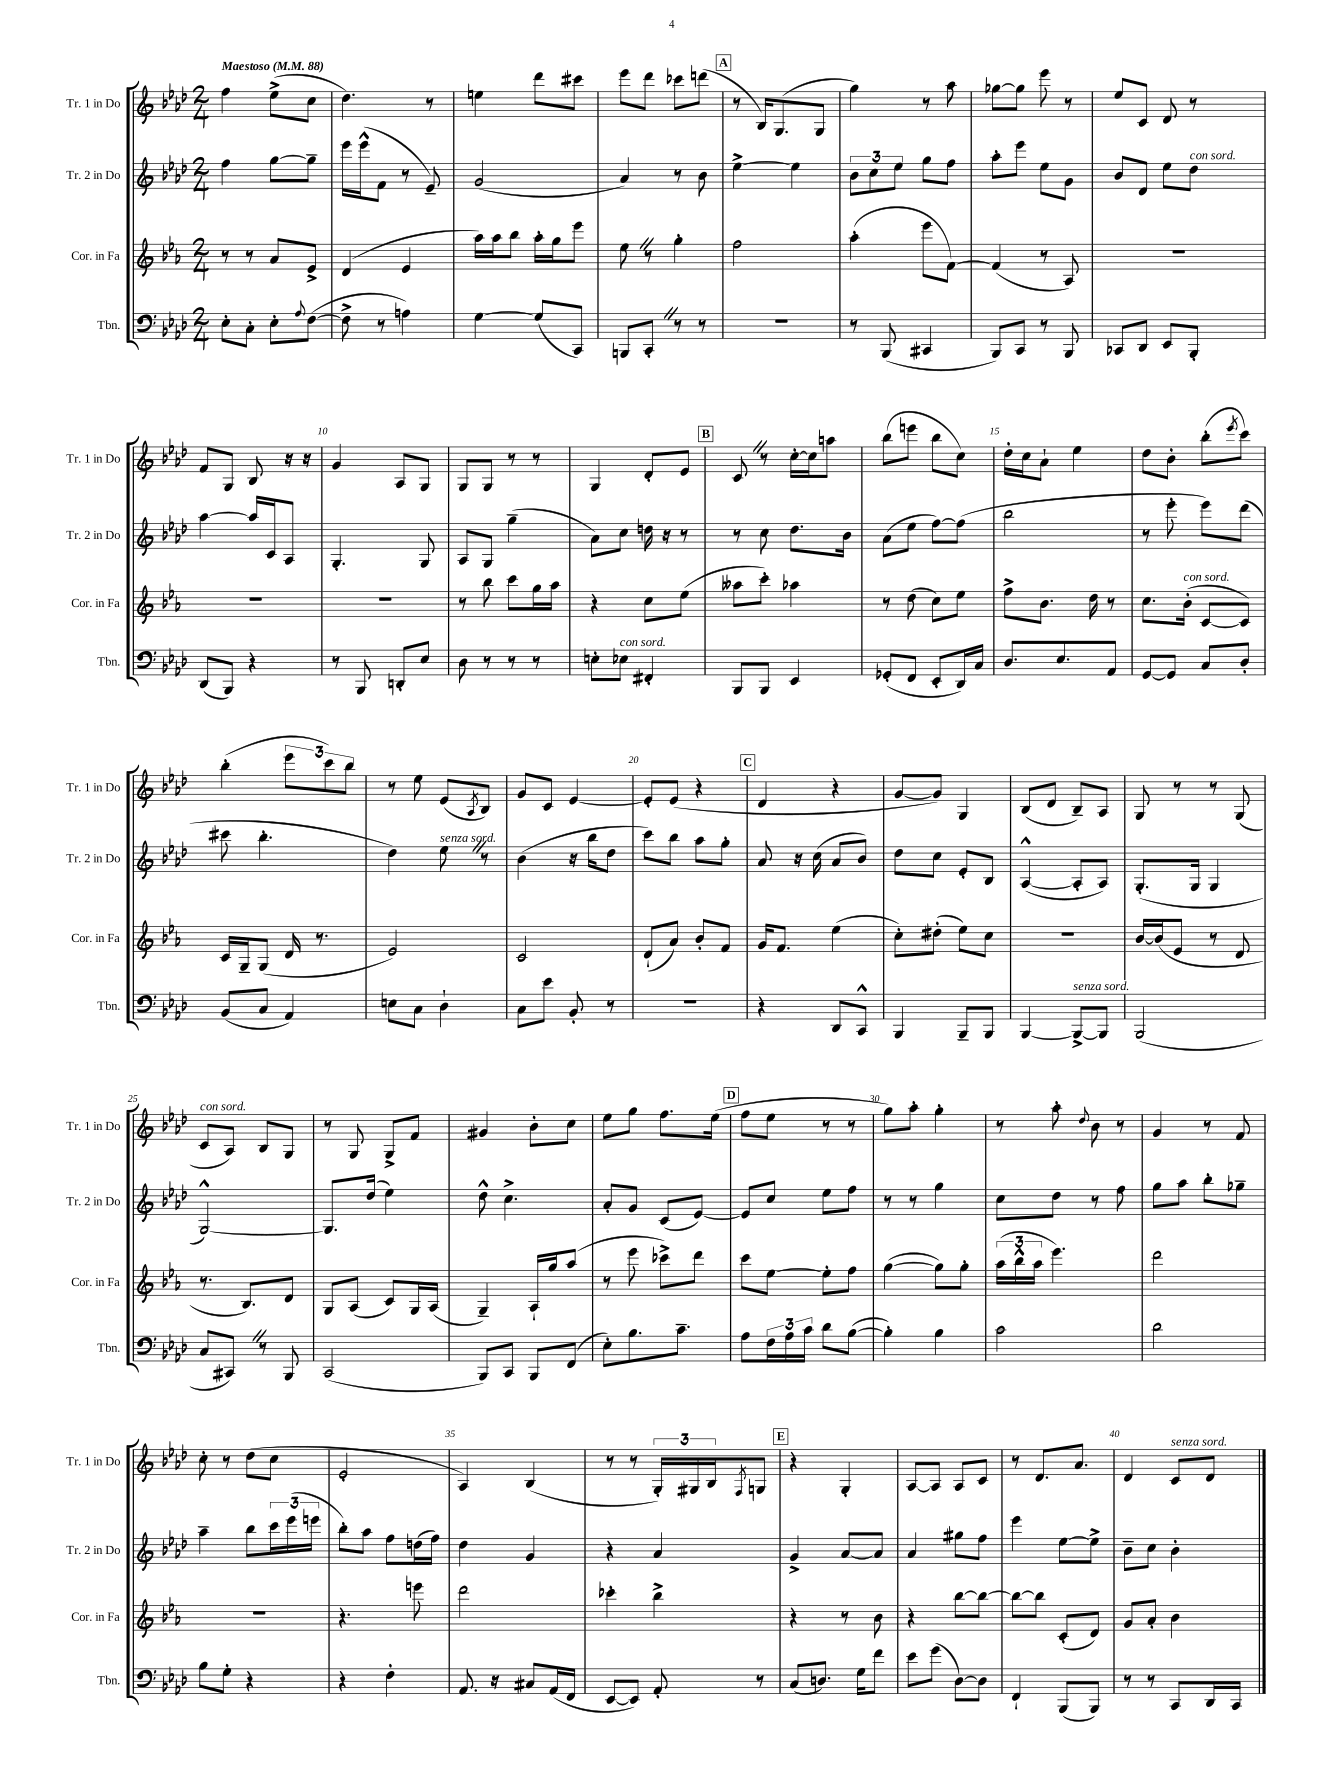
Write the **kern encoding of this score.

**kern	**kern	**kern	**kern
*staff4	*staff3	*staff2	*staff1
*clefF4	*clefG2	*clefG2	*clefG2
*k[b-e-a-d-]	*k[b-e-a-]	*k[b-e-a-d-]	*k[b-e-a-d-]
*M2/4	*M2/4	*M2/4	*M2/4
*MM88	*MM88	*MM88	*MM88
8E-'\L	8r	4ff\	4ff\
8C'\J	8r	.	.
8E-'\L	8a-/L	[8gg\L	(8ee-^\L
8qqA-/	.	.	.
([8F\J	8e-^/J	8gg~\]J	8cc\J
=	=	=	=
8F^\]	(4d/	16eee-\LL	4.dd-\)
.	.	(16eee-^^\J	.
8r	.	8f\J	.
4A\)	4e-/	8r	.
.	.	8e-~/)	8r
=	=	=	=
[4G\	16aa-\LL)	(2g/	4ee\
.	16aa-\J	.	.
.	8bb-\J	.	.
(8G/]L	16aa-'\LL	.	8ddd-\L
.	16gg\J	.	.
8CC/J)	8eee-\J	.	8ccc#\J
=	=	=	=
8BBB/L	8ee-\	4a-/)	8eee-\L
8CC'/J	8r	.	8ddd-\J
8r	4gg'\	8r	8ccc-\L
8r	.	8b-\	(8ddd\J
=	=	=	=
2r	2ff\	[4ee-^\	8r
.	.	.	16B-/LK)
.	.	.	(8.G/
.	.	4ee-\]	.
.	.	.	8G/J
=	=	=	=
8r	(4aa-'\	12b-\L	4gg\)
.	.	12cc\	.
(8BBB-/	.	.	.
.	.	12ee-\J	.
4CC#/	8eee-\L	8gg\L	8r
.	[8f\J)	8ff\J	8aa-\
=	=	=	=
8BBB-/L)	(4f/]	8aa-'\L	[8gg-\L
8CC/J	.	8eee-\J	8gg-\]J
8r	8r	8ee-\L	8eee-\
8BBB-/	8A-/)	8g\J	8r
=	=	=	=
8CC-/L	2r	8b-/L	8ee-/L
8DD-/J	.	8d-/J	8c/J
8EE-/L	.	8ee-\L	8d-/
8BBB-'/J	.	8dd-\J	8r
=	=	=	=
(8DD-/L	2r	[4aa-\	8f/L
8BBB-/J)	.	.	8G/J
4r	.	16aa-/]LL	8B-/
.	.	16c/J	.
.	.	8A-/J	16r
.	.	.	16r
=	=	=	=
8r	2r	4.G'/	4g/
8BBB-/	.	.	.
8DD'/L	.	.	8A-/L
8E-/J	.	8G/	8G/J
=	=	=	=
8D-\	8r	8A-/L	8G/L
8r	8bb-\	8G/J	8G/J
8r	8ccc\L	(4gg~\	8r
8r	16gg\L	.	8r
.	16aa-\JJ	.	.
=	=	=	=
8E'\L	4r	8a-\L)	4G/
8E-\J	.	8cc\J	.
4FF#'/	8cc\L	16dd\	8d-'/L
.	.	16r	.
.	(8ee-\J	8r	8e-/J
=	=	=	=
8BBB-/L	8aa--\L	8r	8c/
8BBB-/J	8ccc'\J)	8cc\	8r
4EE-/	4aa-\	8.dd-\L	[16cc'\LL
.	.	.	16cc\]J
.	.	.	8aa\J
.	.	16b-\Jk	.
=	=	=	=
(8GG-'/L	8r	(8a-\L	(8bb-\L
8FF/J	(8dd\	8ee-\J	8eee\J
8EE-'/L	8cc\L)	[8ff\L)	8bb-\L
16DD-/L)	8ee-\J	(8ff\]J	8cc\J)
16C/JJ	.	.	.
=	=	=	=
8.D-/L	8ff^\L	2bb-\	16dd-'\LL
.	.	.	16cc\J
.	8.b-\J	.	8a-`\J
8.E-/	.	.	.
.	.	.	4ee-\
.	16dd\	.	.
8AA-/J	8r	.	.
=	=	=	=
[8GG/L	8.cc\L	8r	8dd-\L
8GG/]J	.	8eee-'\	8b-'\J
.	(16b-'\Jk	.	.
8C/L	[8c/L	8eee-\L)	(8bb-'\L
.	.	.	8qeee-/
8D-'/J	8c/]J)	(8ddd-\J	8ccc\J)
=	=	=	=
(8BB-/L	16c/LL	8ccc#\	(4bb-'\
.	16G~/J	.	.
8C/J	(8G/J	4.bb-'\	.
4AA-/)	16d/	.	12eee-\L
.	8.r	.	.
.	.	.	12ccc\)
.	.	.	12bb-\J
=	=	=	=
8E\L	2e-/)	4dd-\)	8r
8C\J	.	.	8ee-\
4D-`\	.	8ee-\	(8e-/L
.	.	.	8qA-/
.	.	8r	8B-/J)
=	=	=	=
8C\L	2c/	(4b-\	8g/L
8e-\J	.	.	8c/J
8BB-'/	.	16r	[4e-/
.	.	16bb-\LK	.
8r	.	8dd-\J	.
=	=	=	=
2r	(8d`/L	8ccc\L)	8e-'/]L
.	8a-/J)	8bb-\J	(8e-/J
.	8b-'/L	8aa-\L	4r
.	8f/J	8gg'\J	.
=	=	=	=
4r	16g/LK	8a-/	4d-/
.	8.f/J	.	.
.	.	16r	.
.	.	(16cc\	.
8DD-/L	(4ee-\	8a-/L	4r
8CC^^/J	.	8b-/J)	.
=	=	=	=
4BBB-/	8cc'\L)	8dd-\L	[8g/L
.	(8dd#'\J	8cc\J	8g/]J)
8BBB-~/L	8ee-\L)	8e-'/L	4G/
8BBB-/J	8cc\J	8B-/J	.
=	=	=	=
[4BBB-/	2r	([4A-^^/	(8B-/L
.	.	.	8d-/J
8BBB-^/_L	.	8A-'/]L	8B-~/L)
8BBB-/]J	.	8A-/J)	8A-/J
=	=	=	=
(2BBB-/	[16b-/LL	(8.G'/L	8G/
.	(16b-/]J	.	.
.	8e-/J	.	8r
.	.	16G/Jk	.
.	8r	4G/	8r
.	8d/	.	(8G/
=	=	=	=
8C/L	8.r	[2G^^/)	8c/L
8CC#/J)	.	.	8A-/J)
.	8.B-/L)	.	.
8r	.	.	8B-/L
8BBB-/	8d/J	.	8G/J
=	=	=	=
(2CC/	8G/L	8.G/]L	8r
.	(8A-/J	.	8G/
.	.	(16dd-/Jk	.
.	8c/L)	4ee-\)	8G^/L
.	16G/L	.	8f/J
.	(16A-/JJ	.	.
=	=	=	=
8BBB-/L)	4G~/)	8dd-^^\	4g#/
8CC/J	.	4.cc^\	.
8BBB-/L	16A-`/LL	.	8b-'\L
.	16gg/J	.	.
(8FF/J	(8aa-/J	.	8cc\J
=	=	=	=
8E-'\L)	8r	8a-'/L	8ee-\L
8.B-\	8eee-\	8g/J	8gg\J
.	8ccc-^\L)	(8c/L	8.ff\L
8.c~\J	.	.	.
.	8ddd\J	[8e-/J)	.
.	.	.	(16ee-\Jk
=	=	=	=
8A-\L	8ccc\L	8e-/]L	8ff\L
24F\L	[8ee-\J	8cc/J	8ee-\J
24A-\	.	.	.
24c\JJ	.	.	.
8d-\L	8ee-'\]L	8ee-\L	8r
([8B-\J	8ff\J	8ff\J	8r
=	=	=	=
4B-'\])	([4gg\	8r	8gg\L)
.	.	8r	8aa-'\J
4B-\	8gg\]L)	4gg\	4gg'\
.	8gg'\J	.	.
=	=	=	=
2c\	(24aa-\LL	8cc\L	8r
.	24bb-^^\	.	.
.	24aa-\JJ	.	.
.	4.eee-\)	8dd-\J	8aa-'\
.	.	.	8qqdd-/
.	.	8r	8b-\
.	.	8ff\	8r
=	=	=	=
2d-\	2ddd\	8gg\L	4g/
.	.	8aa-\J	.
.	.	8bb-'\L	8r
.	.	8gg-~\J	8f/
=	=	=	=
8B-\L	2r	4aa-~\	8cc'\
8G'\J	.	.	8r
4r	.	8bb-\L	(8dd-\L
.	.	24ccc\L	8cc\J
.	.	(24eee-\	.
.	.	24eee\JJ	.
=	=	=	=
4r	4.r	8bb-'\L)	2e-'/
.	.	8aa-\J	.
4F'\	.	8ff\L	.
.	8eee\	(16dd\L	.
.	.	16ff\JJ)	.
=	=	=	=
8.AA-/	2ddd\	4dd-\	4A-/)
16r	.	.	.
8C#/L	.	4g/	(4B-/
(16AA-/L	.	.	.
16FF/JJ	.	.	.
=	=	=	=
[8EE-/L	4ccc-'\	4r	8r
8EE-/]J)	.	.	8r
8AA-'/	4bb-^\	4a-/	24G'/LL)
.	.	.	24G#/
.	.	.	24B-/J
.	.	.	8qF/
8r	.	.	8G/J
=	=	=	=
(8C/L	4r	4g^/	4r
8.D/J)	.	.	.
.	8r	[8a-/L	4G'/
16G\LK	.	.	.
8f\J	8b-\	8a-/]J	.
=	=	=	=
8e-\L	4r	4a-/	[8A-/L
(8g\J	.	.	8A-/]J
[8D-\L)	[8bb-\L	8gg#\L	8A-/L
8D-\]J	8bb-\_J	8ff\J	8c/J
=	=	=	=
4FF`/	8bb-\_L	4eee-\	8r
.	8bb-\]J	.	8.d-/L
(8BBB-/L	(8c'/L	[8ee-\L	.
.	.	.	8.a-/J
8BBB-/J)	8d/J)	8ee-^\]J	.
=	=	=	=
8r	8g/L	8b-~\L	4d-/
8r	8a-'/J	8cc\J	.
8CC/L	4b-\	4b-'\	8c/L
16DD-/L	.	.	8d-/J
16CC/JJ	.	.	.
==	==	==	==
*-	*-	*-	*-
